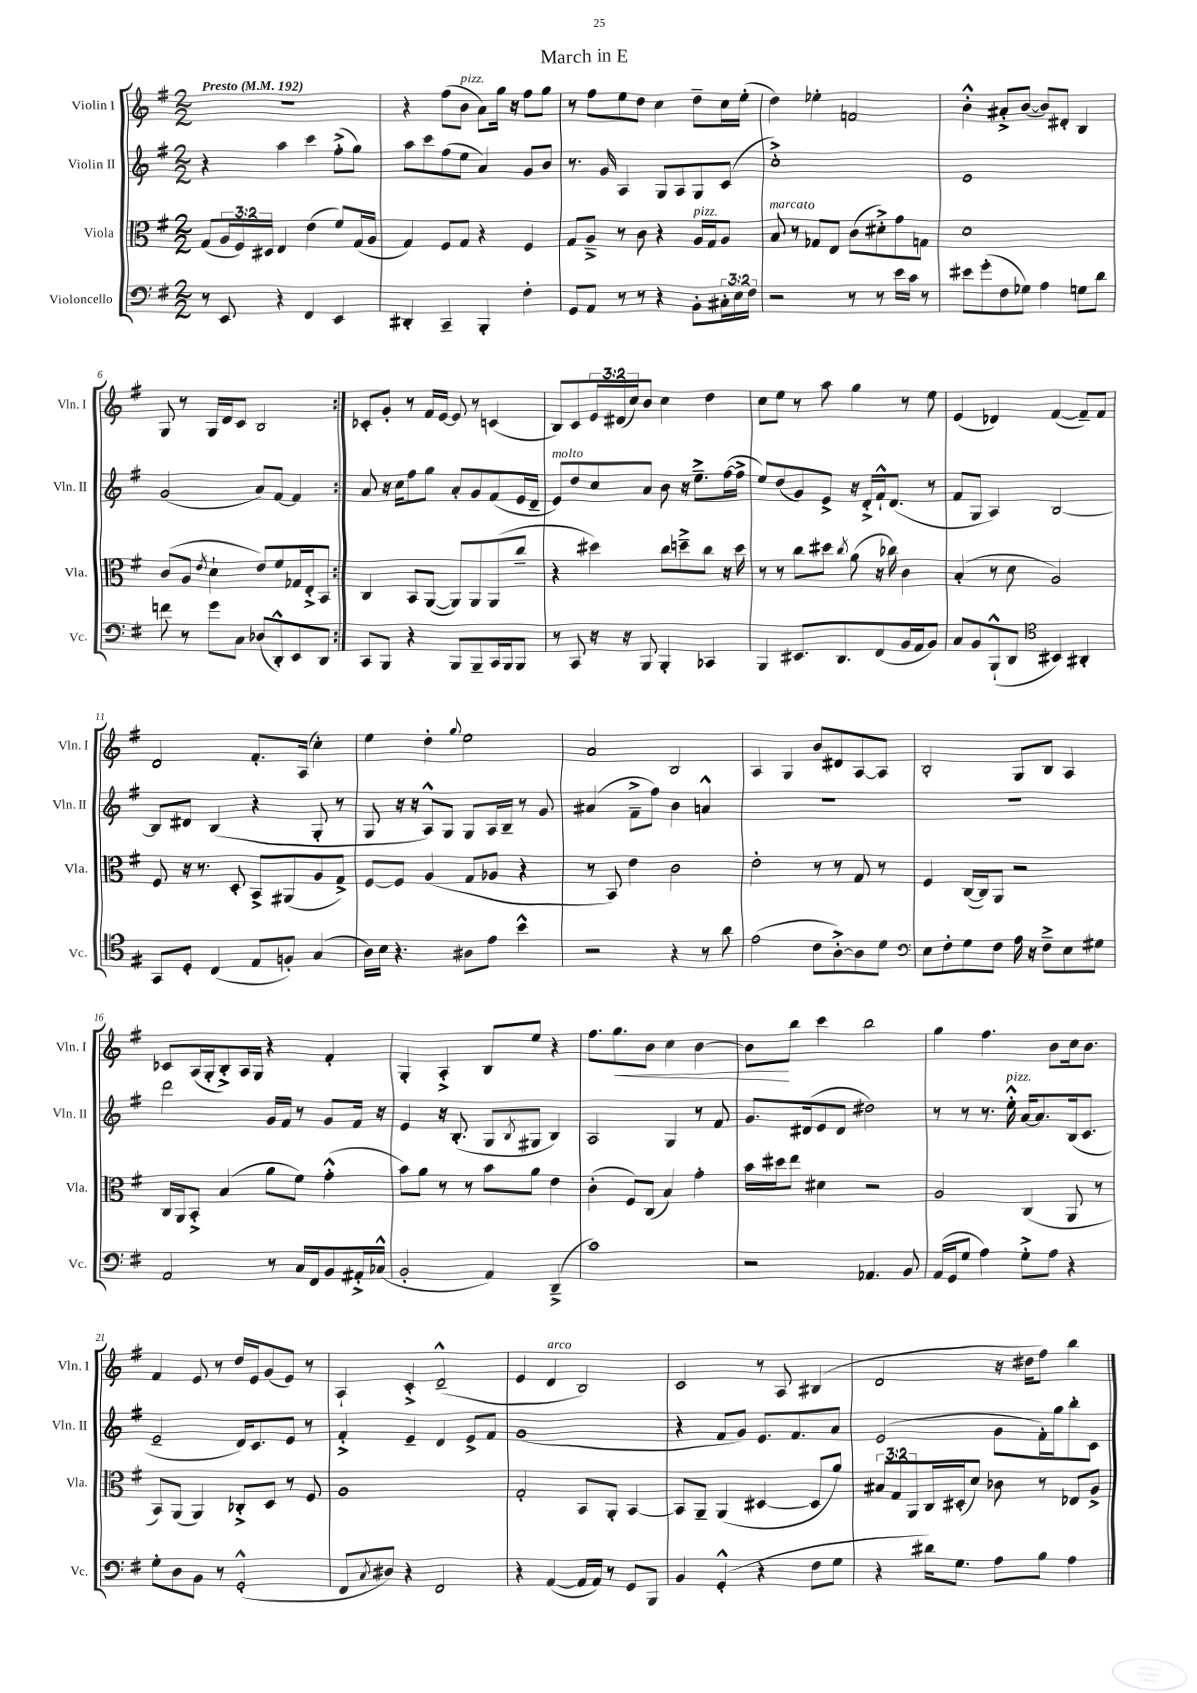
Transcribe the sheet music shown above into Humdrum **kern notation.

**kern	**kern	**kern	**kern
*staff4	*staff3	*staff2	*staff1
*clefF4	*clefC3	*clefG2	*clefG2
*k[f#]	*k[f#]	*k[f#]	*k[f#]
*M2/2	*M2/2	*M2/2	*M2/2
*MM192	*MM192	*MM192	*MM192
8r	(8G/L	4r	1r
8EE/	24A/L	.	.
.	24F#/)	.	.
.	24D#/JJ	.	.
4r	4E/	4aa\	.
4FF#/	(4e\	4ccc\	.
4EE/	8f#/L)	(8ff#'^\L	.
.	(16G/L	8gg\J)	.
.	16A/JJ	.	.
=	=	=	=
4DD#'/	4G/)	8aa\L	4r
.	.	8ccc\	.
4CC~/	8F#/L	(8ff#\	(8ff#\L
.	8G/J	8ee\J	8b\J
4BBB'/	4r	4a/)	8a\L)
.	.	.	16gg\Jk
.	.	.	16r
4F#'\	4F#/	8g/L	8ff#\L
.	.	8b/J	8gg\J
=	=	=	=
8GG/L	8G/L	8.r	8r
8AA/J	8A~^/J	.	8ff#\L
.	.	16g/	.
8r	8r	4A/	8ee\
8r	8c\	.	8dd\J
4r	4r	8G/L	4cc\
.	.	8A/	.
8BB'\L	16A/LL	8G/	8dd~\L
.	16G/J	.	.
24C#'\L	8A/J	(8c/J	16cc\L
24E\	.	.	.
.	.	.	(16ee'\JJ
24F#\JJ	.	.	.
=	=	=	=
2r	8B/	1cc'^)	4dd\)
.	8r	.	.
.	8G-/L	.	4ee-'\
.	8E/J	.	.
8r	(8c\L	.	2f/
8r	8d#'^\)	.	.
16e\LL	8g\	.	.
16c\JJ	.	.	.
8r	8G\J	.	.
=	=	=	=
8e#\L	1d	1e	4b'^^\
(8g'\	.	.	.
8F#\	.	.	8a#'^/L
8G-\J)	.	.	([8b/J
4A\	.	.	8b/]L)
.	.	.	8d#'/J
8G\L	.	.	4B/
8d\J	.	.	.
=	=	=	=
8f\	(8c/L	(2g/	8G/
8r	8A/J	.	8r
.	8qe/	.	.
8g\L	4d`\	.	16G/LL
.	.	.	16d/J
8C\J	.	.	8c/J
(8D-/L	8e/L)	8a/L)	2B/
8DD'^^/)	8f#/	[8f#/J	.
8EE/	16G-/L	4f#/]	.
.	16E'^/J	.	.
8DD/J	8BB/J	.	.
=:|!	=:|!	=:|!	=:|!
8CC/L	4C/	8a/	8c-'/L
8BBB/J	.	16r	8g'/J
.	.	16cc\LK	.
4r	8BB/L	8ff#\	8r
.	([8AA/J	8gg\J	16f#/LL
.	.	.	[16e/JJ
8BBB/L	8AA/]L)	8a'/L	8e/]
8BBB~/	8AA/	8g/	8r
16CC/L	(8AA/	(8f#/	(4c/
16BBB/J	.	.	.
8BBB/J	8cc~/J	16e/L	.
.	.	16d~/JJ	.
=	=	=	=
8r	4r	8e/L)	8B/L)
8CC/	.	8dd/	8c/
16r	4dd#\)	8cc/	24e/L
.	.	.	(24d#/
16r	.	.	.
.	.	.	24cc/J)
8BBB/	.	8a/J	8b/J
4BBB'/	8cc\L	8b\	4cc\
.	8dd~^\	16r	.
.	.	8.ee~^\L	.
4CC-/	8cc\J	.	4dd\
.	16r	([16ff#\L	.
.	16dd\	16ff#^\]JJ	.
=	=	=	=
4BBB/	8r	8ee/L)	8cc\L
.	8r	(8dd/	8ee\J
8.EE#/L	8cc\L	8g/)	8r
.	8dd#\J	8e^/J	8aa\
8.DD/	.	.	.
.	8qcc/	.	.
.	(8a\	16r	4gg\
.	.	16d'^/LL	.
(8FF#/	16r	16f#`^^/J	.
.	16cc-\)	(8.d/J	.
16BB/L	4c\	.	8r
16AA/J	.	.	.
8BB/J)	.	8r	8ee\
=	=	=	=
8C/L	(4B'/	8f#/L	(4e/
8BB/	.	8G/J	.
(8BBB`^^/	8r	4A/)	4d-/)
8DD/J	8d\	.	.
*clefC4	*	*	*
4BB#/)	2A/)	[2B/	([4f#/
4AA#'/	.	.	8f#~/]L)
.	.	.	8f#/J
=	=	=	=
8GG/L	8F#/	8B/]L	2d/
8D'/J	16r	8d#/J	.
.	8.r	.	.
(4C/	.	(4B/	.
.	8D'/	.	.
8E/L	8BB^/L	4r	8.f#'/L
8F'/J)	(8AA#/	.	.
.	.	.	(16A/Jk
(4G/	8A/	8G'/	4cc'\)
.	8G^/J)	8r	.
=	=	=	=
16A\LL)	[8F#/L	8G/	4ee\
16B\JJ	.	.	.
4.r	8F#/]J	16r	.
.	.	16r	.
.	(4A/	8A^^/L)	4dd'\
.	.	8G/J	.
.	.	.	8qqgg/
8A#\L	8G/L	8G/L	2ee\
8e\J	8A-/J	16A/L	.
.	.	16B~/JJ	.
4b^^\	4r	8r	.
.	.	8g/	.
=	=	=	=
2r	8r	(4a#/	2a/
.	8BB/)	.	.
.	4e\	8f#~^\L	.
.	.	8ff#\J)	.
4r	2c\	4b\	2B/
8r	.	4a^^/	.
8a\	.	.	.
=	=	=	=
(2e\	2e'\	1r	4A/
.	.	.	4G/
8c\L	8r	.	8b/L
[8A'^\)	8r	.	8d#/
8A\]	8G/	.	[8A/
8d\J	8r	.	8A/]J
=	=	=	=
*clefF4	*	*	*
8E\L	4F#/	1r	2B'/
8F#'\	.	.	.
8G\	([16C/LL	.	.
.	16C/]J)	.	.
8F#\J	8AA/J	.	.
16A\	2r	.	8G/L
16r	.	.	.
8F#~^\L	.	.	8B/J
8E\	.	.	4A/
8G#\J	.	.	.
=	=	=	=
2AA/	16C/LL	2ddd\	8c-/L
.	16AA/J	.	.
.	8BB'^/J	.	(16A/L
.	.	.	16G'/J
.	(4B/	.	8B'^/)
.	.	.	16A/L
.	.	.	16G/JJ
8r	8a\L	16g/LL	4r
.	.	16f#/JJ	.
16C/LL	8f#\J)	8r	.
16FF#/J	.	.	.
8BB/	(4g'^^\	8g/L	4f#'/
16AA#'^/L	.	16f#/Jk	.
(16C-^^/JJ	.	16r	.
=	=	=	=
2BB'/	8b\L)	4e/	4G'/
.	8a\J	.	.
.	8r	16r	4A'^/
.	.	(8.B'/	.
.	8r	.	.
4AA/)	8b\L	8G/L	8B/L
.	.	8qB/	.
.	8a\J	8G#/J	8ee/J
(4DD~^/	4e\	4B/)	4r
=	=	=	=
1c)	(4c'\	2A/	8.ff#\L
.	.	.	8.gg\
.	8F#/L)	.	.
.	(8C/J	.	8b\J
.	4B/)	4G/	4cc\
.	4g'\	8r	[4b\
.	.	8f#/	.
=	=	=	=
2r	16b\LL	8.g/L	8b\]L
.	16dd#\J	.	.
.	8ee\J	.	8bb\J
.	.	(16d#/k	.
.	4d#\	8e/	4ccc\
.	.	8d#/J	.
4.AA-/	2r	2dd#\)	2bb\
8BB/	.	.	.
=	=	=	=
(16AA/LL	2A/	8r	4gg\
16GG/J	.	.	.
8G/J	.	8r	.
4A\)	.	8.r	4.ff#\
.	.	16ee'^^\	.
8G'^\L	(4C/	[16a/LK	.
.	.	8.a/]	.
8A\J	.	.	8b\L
4r	8AA/	(16B/k	16cc\k
.	.	8.c/J	8.b\J
.	8r	.	.
=	=	=	=
8G'\L	8BB/L)	2e~/	4f#/
8D\	(8AA/J	.	.
8BB\J	4AA/)	.	8e/
8r	.	.	8r
(2GG'^^/	8C-'^/L	16d/LK)	16dd/LL
.	.	8.c/	16e/J
.	8D/J	.	(8g/
.	8r	8e/J	8e/J)
.	8F#/	8r	8r
=	=	=	=
8FF#/L	1A	4f#'^/	4A`/
8qC/	.	.	.
8D#/J)	.	.	.
4r	.	4e~/	4c'^/
2FF#/	.	4d/	(2d~^^/
.	.	8e^/L	.
.	.	8f#/J	.
=	=	=	=
4r	2G'/	(1g	4e/
([4AA/	.	.	4d/
16AA/]LL	8BB/L	.	2B/)
16AA/JJ)	.	.	.
8r	8AA'/J	.	.
8GG/L	[4BB/	.	.
8BBB/J	.	.	.
=	=	=	=
4BB/	8BB/]L	4r	2c/
.	8AA~/J	.	.
(4GG'^^/	(4AA/	8f#/L	.
.	.	8g/J)	.
4r	[4D#/	8.e/L	8r
.	.	.	8A/
.	.	8.f#/	.
8F#\L	8D#/]L	.	(4B#/
8G\J	8a/J)	8a/J	.
=	=	=	=
4r	12B#/L	(2e/	2d/
.	12G/	.	.
.	12AA/	.	.
16d#\LK)	16C/L	.	.
8.G\J	(16D#'/J	.	.
.	8d/J)	.	.
8A\L	8c-\	8g\L	16r
.	.	.	16dd#\LK
8B\J	8r	16f#'\L)	8ff#\J)
.	.	16gg\J	.
4A\	8E-/L	8bb'\	4bb\
.	8A^/J	8c\J	.
==	==	==	==
*-	*-	*-	*-
